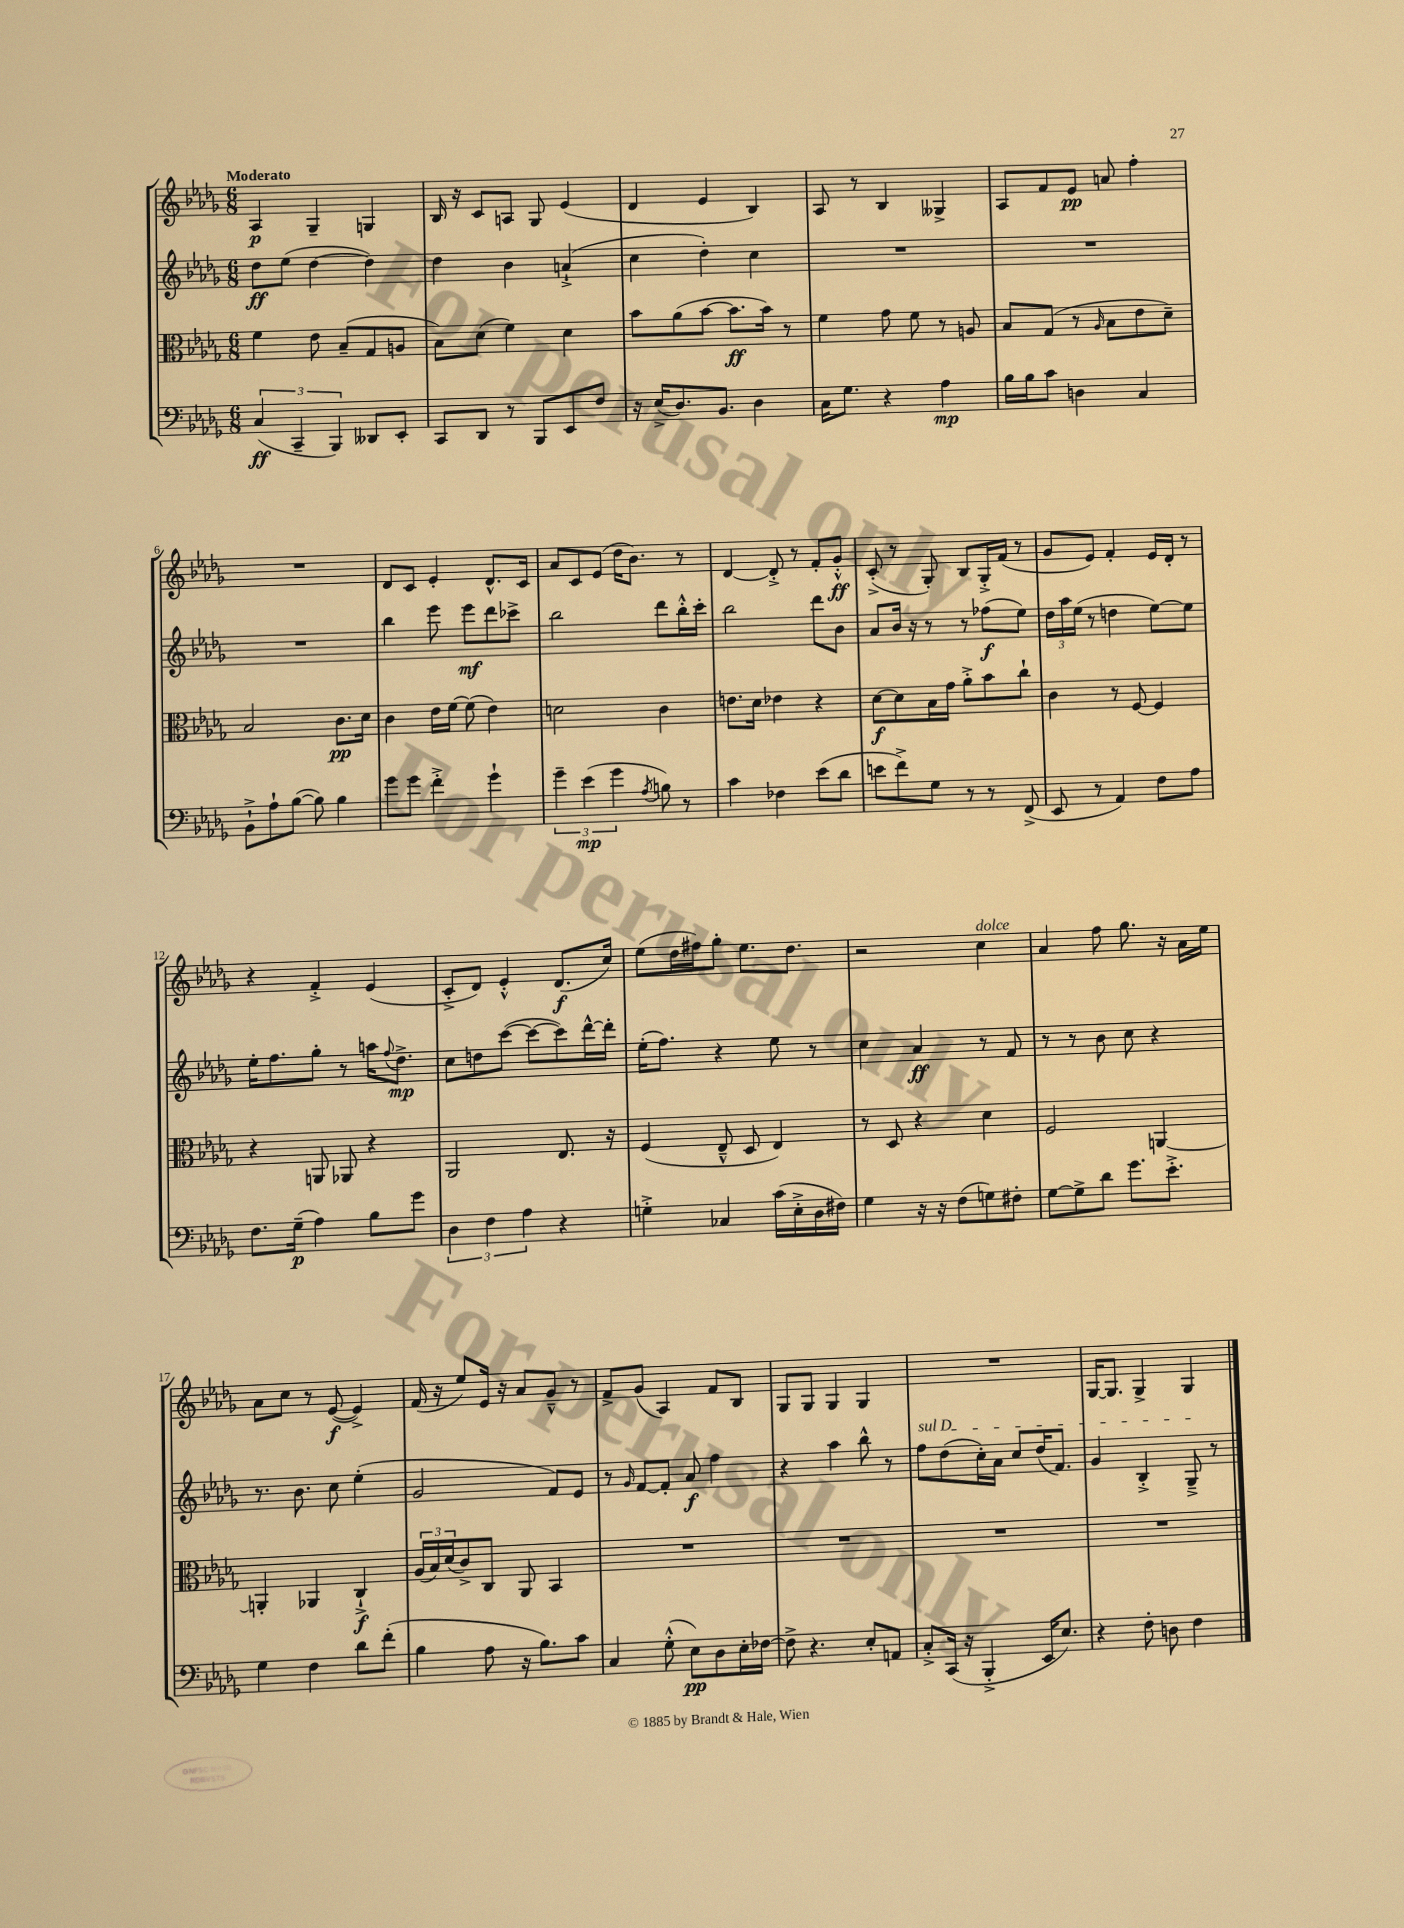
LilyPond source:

<<
\new StaffGroup <<
\new Staff = "s0" {
    \clef treble \key des \major \numericTimeSignature \time 6/8 \tempo "Moderato"
    aes4\p ges4-- g4 |
    bes16 r16 c'8 a8 ges8 ees'4( |
    des'4 ees'4 bes4) |
    aes8 r8 bes4 geses4-> |
    aes8 f'8 ees'8\pp a'8 f''4-. |
    R2. |
    des'8 c'8 ees'4-. des'8.-^ c'16 |
    aes'8 c'8 ees'8( des''16 bes'8.) r8 |
    des'4~ des'8-.-> r8 f'8-. ges'8-.-^\ff |
    c'8-.->( r8 ges8-.) bes8 ges16-.-> f'16( r8 |
    ges'8 ees'8) f'4-. ees'16 des'16-. r8 |
    r4 f'4-.-> ees'4( |
    c'8-.-> des'8) ees'4-.-^ des'8.\f( c''16) |
    ees''8( des''16 fis''16) ges''8-. ees''8. des''8. |
    r2 c''4^\markup { \italic "dolce" } |
    aes'4 f''8 ges''8. r16 aes'16 ees''16 |
    aes'8 c''8 r8 ees'8~\f( ees'4->) |
    f'16( r16 ees''8) ees'16 r16 aes'8 ges'8---^ r8 |
    f'8-> ges'8( aes4) f'8 bes8 |
    ges8 ges8 ges4 ges4 |
    R2. |
    ges16~ ges8. ges4-> ges4 \bar "|." |
}
\new Staff = "s1" {
    \clef treble \key des \major \numericTimeSignature \time 6/8
    des''8\ff ees''8( des''4~ des''4) |
    des''4 bes'4 a'4-!->( |
    c''4 des''4-.) c''4 |
    R2. |
    R2. |
    R2. |
    bes''4 ees'''8 ees'''8\mf des'''8 ces'''8-> |
    bes''2 des'''8 bes''16-.-^ c'''16-. |
    bes''2 des'''8 bes'8 |
    aes'8 bes'16 r16 r8 r8 fes''8\f( ees''8) |
    \tuplet 3/2 { des''16 aes''16 ees''16( } r8 d''4 ees''8~) ees''8 |
    ees''16-. f''8. ges''8-. r8 a''16 \appoggiatura { f''8 } des''8.->\mp |
    c''8 d''8 c'''8~( c'''8~ c'''8) des'''16~-^ des'''16-. |
    ees''16-.( f''8.) r4 ees''8 r8 |
    c''4 aes'4\ff r8 f'8 |
    r8 r8 bes'8 c''8 r4 |
    r8. bes'8. c''8 ees''4-.( |
    ges'2 f'8) ees'8 |
    r8 \grace { ges'16 } f'8~ f'8-. aes'8\f f''4 |
    r4 aes''4 bes''8-^ r8 |
    \once \override TextSpanner.bound-details.left.text = \markup { \italic "sul D" } f''8\startTextSpan des''8( c''16-.) aes'16 c''8 des''16( f'8.) |
    ges'4 bes4-.-> ges8--->\stopTextSpan r8 \bar "|." |
}
\new Staff = "s2" {
    \clef alto \key des \major \numericTimeSignature \time 6/8
    f'4 ees'8 bes8--( ges8 a8 |
    bes8) des'8( f'4) des'4 |
    bes'8 aes'8( bes'8~ bes'8.\ff bes'16) r8 |
    f'4 ges'8 f'8 r8 a8 |
    bes8 ges8( r8 \grace { aes16 } bes8 ees'8 des'8--) |
    bes2 c'8.\pp des'16 |
    c'4 ees'16 f'16~ f'8( ees'4) |
    d'2 c'4 |
    e'8. des'16 ees'4 r4 |
    des'8~\f des'8 bes16 ges'16 aes'8-.-> bes'8 c''8-! |
    c'4 r8 f8~ f4 |
    r4 a,8 aes,8 r4 |
    aes,2 ees8. r16 |
    f4( ees8---^ des8 ees4) |
    r8 des8 r4 des'4 |
    f2 a,4~ |
    a,4-. aes,4 c4-!->\f |
    \tuplet 3/2 { aes16( bes16) des'16( } c'8->) c8 aes,8 bes,4 |
    R2. |
    R2. |
    R2. |
    R2. \bar "|." |
}
\new Staff = "s3" {
    \clef bass \key des \major \numericTimeSignature \time 6/8
    \tuplet 3/2 { c4\ff( c,4-- bes,,4) } deses,8 ees,8-. |
    c,8 des,8 r8 bes,,8 ees,8 f8 |
    r16 ees16->( des8.) bes,8. des4 |
    c16 ges8. r4 aes4\mp |
    bes16 bes16 c'8 d4 c4 |
    bes,8-!-> aes8-! bes8~( bes8) bes4 |
    ges'8 ges'8 f'4-.-> ges'4-! |
    \tuplet 3/2 { ges'4-- ees'4\mp( ges'4 } \acciaccatura { aes8 } b8) r8 |
    c'4 fes4 ees'8( des'8 |
    e'8 f'8->) ges8 r8 r8 f,8->( |
    ees,8 r8 aes,4) f8 aes8 |
    f8. ges16--\p( aes4) bes8 ges'8 |
    \tuplet 3/2 { des4 f4 aes4 } r4 |
    g4-.-> ces4 c'16( ees16-.-> des16 fis16) |
    ges4 r16 r16 f8( g8) fis8-. |
    ges8~ ges8-> des'8 ges'8. ees'8.-.-> |
    ges4 f4 des'8 f'8-.( |
    bes4 aes8 r16 bes8.) c'8 |
    c4 ges8-.-^( ees8\pp) des8 ees16-. fes16~ |
    fes8-> r4. ees8-. a,8 |
    c8-.-> c,16( r16 bes,,4-.-> ees,16 ees8.) |
    r4 f8-. d8 f4 \bar "|." |
}
>>
>>
